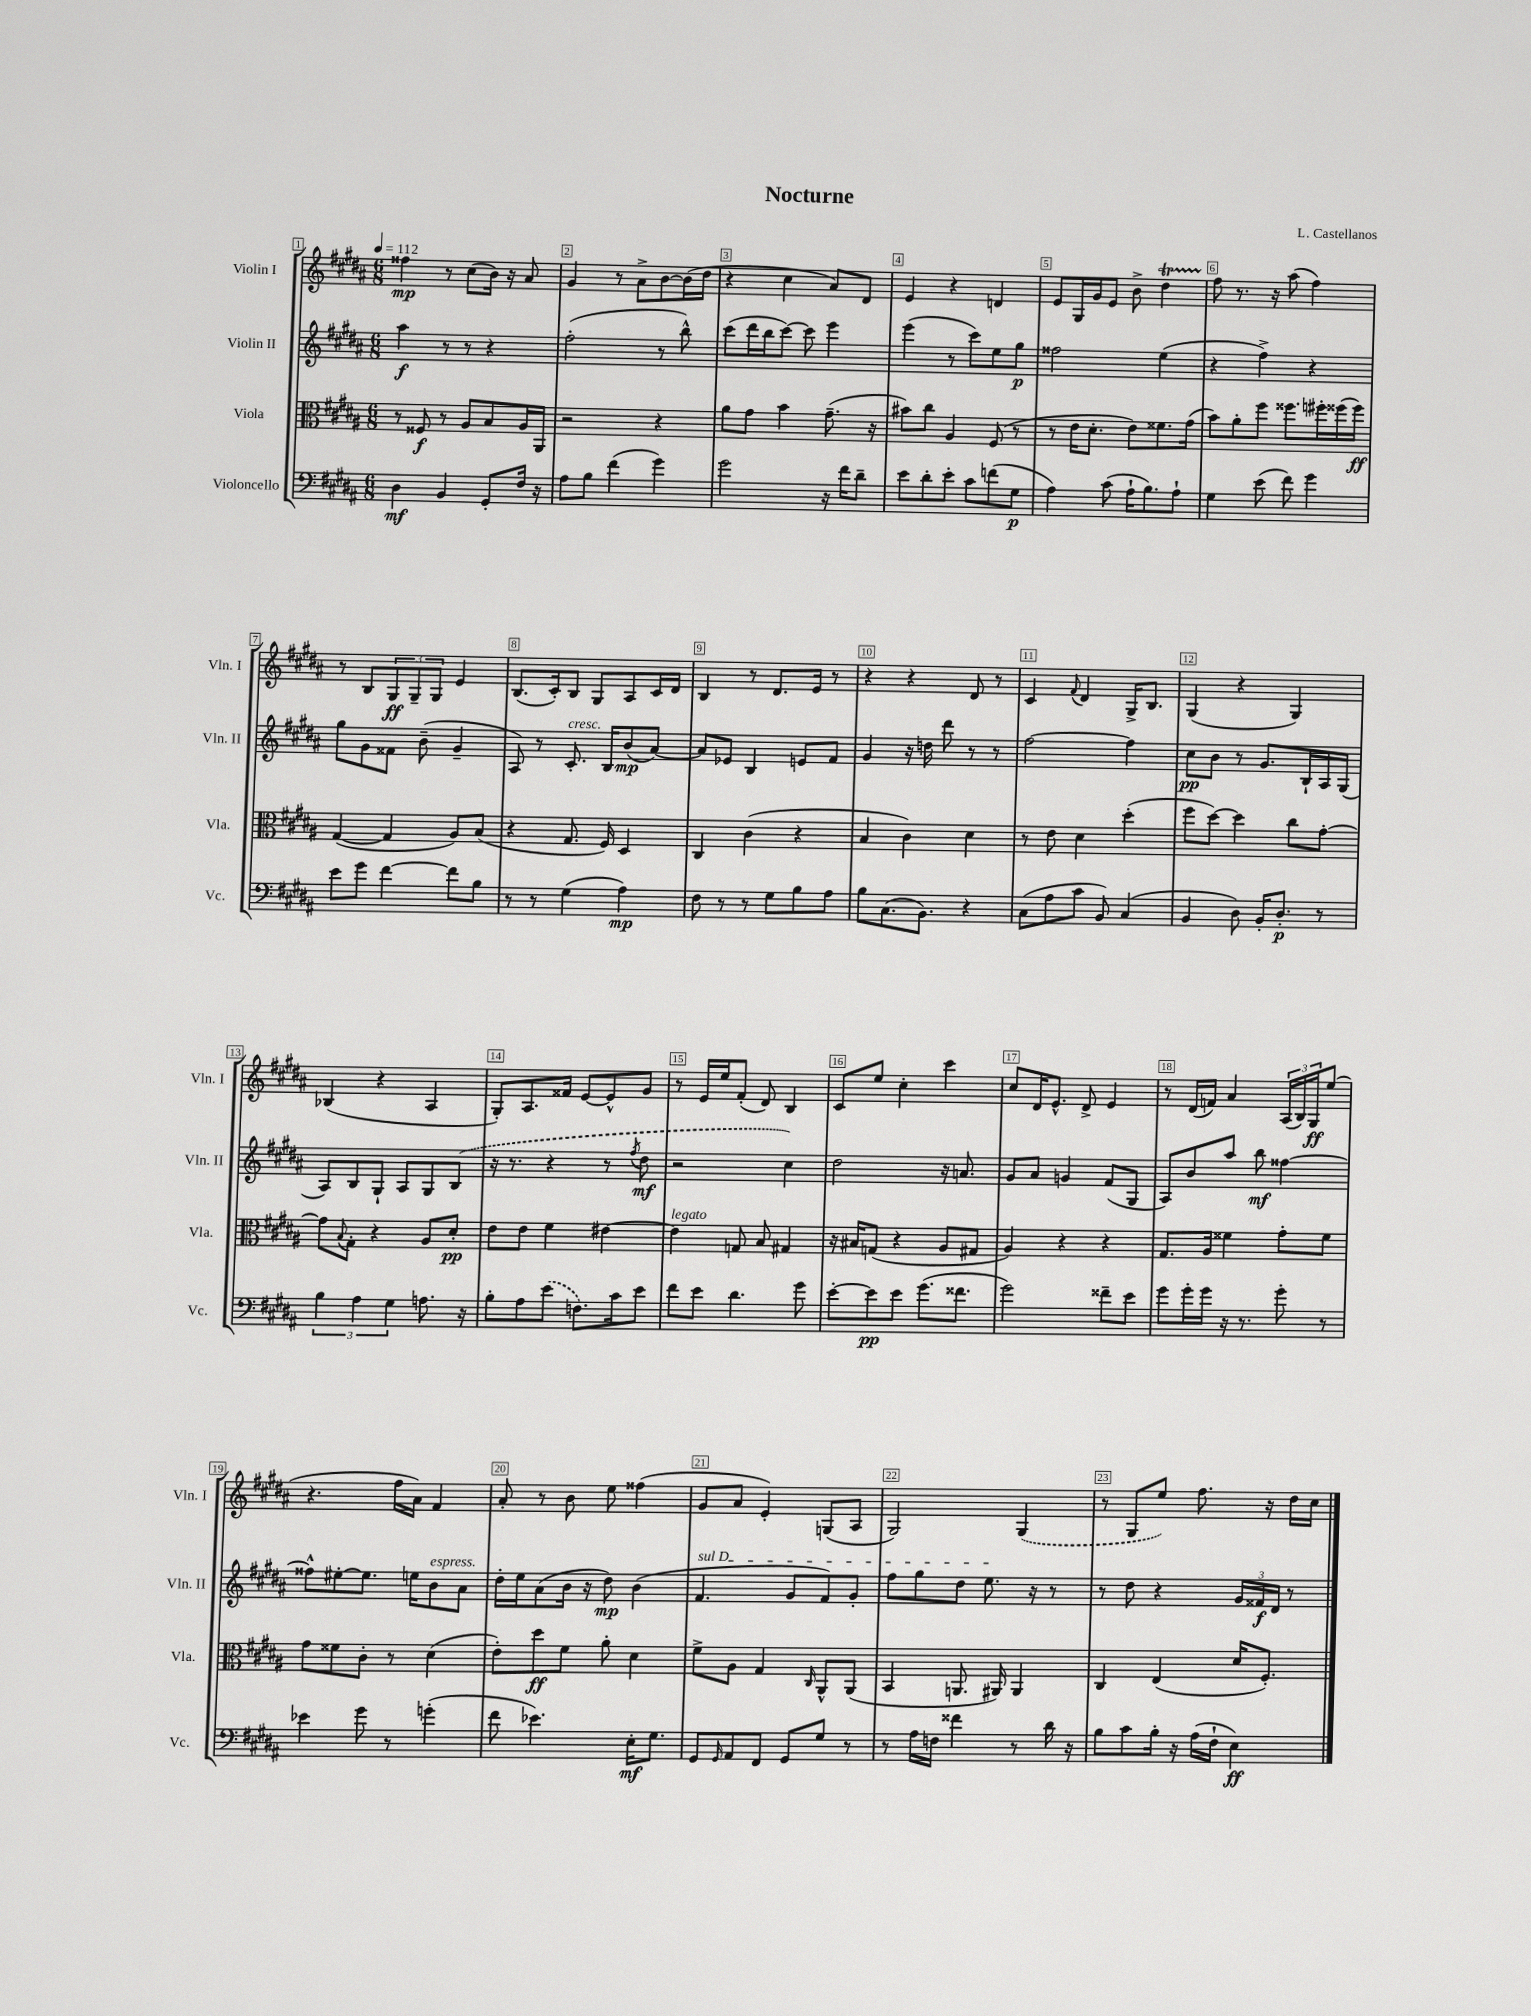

**kern	**dynam	**kern	**dynam	**kern	**dynam	**kern	**dynam
*part4	*part4	*part3	*part3	*part2	*part2	*part1	*part1
*staff4	*staff4	*staff3	*staff3	*staff2	*staff2	*staff1	*staff1
*I"Violoncello	*	*I"Viola	*	*I"Violin II	*	*I"Violin I	*
*I'Vc.	*	*I'Vla.	*	*I'Vln. II	*	*I'Vln. I	*
*clefF4	*	*clefC3	*	*clefG2	*	*clefG2	*
*k[f#c#g#d#a#]	*	*k[f#c#g#d#a#]	*	*k[f#c#g#d#a#]	*	*k[f#c#g#d#a#]	*
*M6/8	*	*M6/8	*	*M6/8	*	*M6/8	*
*MM112	*	*MM112	*	*MM112	*	*MM112	*
=1	=1	=1	=1	=1	=1	=1	=1
4D#\	mf	8r	.	4aa#\	f	4ff##X\	mp
.	.	8F##X/	f	.	.	.	.
4BB/	.	8r	.	8r	.	8r	.
.	.	8A#/L	.	8r	.	(8cc#\L	.
8GG#'/L	.	8B/	.	4r	.	16b\Jk)	.
.	.	.	.	.	.	16r	.
16F#/Jk	.	16A#/L	.	.	.	8a#/	.
16r	.	16AA#/JJ	.	.	.	.	.
=2	=2	=2	=2	=2	=2	=2	=2
8A#\L	.	2r	.	(2ff#'\	.	4g#/	.
8B\J	.	.	.	.	.	.	.
(4f#\	.	.	.	.	.	8r	.
.	.	.	.	.	.	8a#^\L	.
4g#\)	.	4r	.	8r	.	[8b\	.
.	.	.	.	8bb^^\)	.	(16b\L]	.
.	.	.	.	.	.	16dd#\JJ	.
=3	=3	=3	=3	=3	=3	=3	=3
2g#\	.	8a#\L	.	(8ccc#\L	.	4r	.
.	.	8g#\J	.	16ddd#\L	.	.	.
.	.	.	.	16bb\J	.	.	.
.	.	4b\	.	[8ccc#\J)	.	4cc#\	.
.	.	.	.	8ccc#\]	.	.	.
16r	.	(8.g#~\	.	4eee\	.	8a#/L)	.
16f#\KL	.	.	.	.	.	.	.
8d#~\J	.	.	.	.	.	8d#/J	.
.	.	16r	.	.	.	.	.
=4	=4	=4	=4	=4	=4	=4	=4
8e\L	.	8b#X\L)	.	(4eee\	.	4e/	.
8d#'\	.	8cc#\J	.	.	.	.	.
8e'\J	.	4A#/	.	8r	.	4r	.
8c#\L	.	.	.	8ccc#\L)	.	.	.
(8fn\	.	(8F#/	.	8ee\	.	4dn/	.
8G#\J	p	8r	.	8gg#\J	p	.	.
=5	=5	=5	=5	=5	=5	=5	=5
4A#\)	.	8r	.	2ff##X\	.	8e/L	.
.	.	16e\KL	.	.	.	16G#/L	.
.	.	8.d#'\J	.	.	.	16g#/J	.
(8c#\	.	.	.	.	.	8e/J	.
16A#`\KL	.	8e\L)	.	.	.	8b^\	.
8.B\)	.	.	.	.	.	.	.
.	.	8.f##X\	.	(4ee\	.	4dd#t\	.
8A#`\J	.	.	.	.	.	.	.
.	.	(16g#\Jk	.	.	.	.	.
=6	=6	=6	=6	=6	=6	=6	=6
4G#\	.	8b\L)	.	4r	.	8ff#\	.
.	.	8a#'\	.	.	.	8.r	.
(8e\	.	8ff#\J	.	4ff#^\)	.	.	.
.	.	.	.	.	.	16r	.
8f#\)	.	8.ff##X\L	.	.	.	(8aa#\	.
4g#\	.	.	.	4r	.	4ff#\)	.
.	.	16ff#X'\L	.	.	.	.	.
.	.	(16ff##X\	.	.	.	.	.
.	.	16ff##\JJ)	ff	.	.	.	.
!!LO:LB:g=z
=7	=7	=7	=7	=7	=7	=7	=7
8e\L	.	([4G#/	.	8gg#\L	.	8r	.
8g#\J	.	.	.	8g#\	.	8B/L	.
[4f#\	.	4G#/]	.	8f##X\J	.	12G#/	ff
.	.	.	.	.	.	12G#~/	.
.	.	.	.	(8b~\	.	.	.
.	.	.	.	.	.	12G#/J	.
8f#\L]	.	8A#/L)	.	4g#~/	.	4e/	.
8B\J	.	(8B/J	.	.	.	.	.
=8	=8	=8	=8	=8	=8	=8	=8
8r	.	4r	.	8A#/)	.	(8.B/L	.
8r	.	.	.	8r	.	.	.
.	.	.	.	.	.	16c#'/k)	.
!	!	!	!	!LO:TX:a:i:t=cresc.	!	!	!
(4G#\	.	8.G#/	.	8.c#'/	.	8B/J	.
.	.	.	.	.	.	8G#/L	.
.	.	16F#/)	.	16B/KL	.	.	.
4A#\)	mp	4D#/	.	(8b/	mp	8A#/	.
.	.	.	.	[8a#/J)	.	16c#/L	.
.	.	.	.	.	.	16d#/JJ	.
=9	=9	=9	=9	=9	=9	=9	=9
8F#\	.	4C#/	.	8a#/L]	.	4B/	.
8r	.	.	.	8e-X/J	.	.	.
8r	.	(4c#\	.	4B/	.	8r	.
8G#\L	.	.	.	.	.	8.d#/L	.
8B\	.	4r	.	8en/L	.	.	.
.	.	.	.	.	.	16e/Jk	.
8A#\J	.	.	.	8f#/J	.	8r	.
=10	=10	=10	=10	=10	=10	=10	=10
8B\L	.	4B/	.	4g#/	.	4r	.
(8.C#\	.	.	.	.	.	.	.
.	.	4c#\)	.	16r	.	4r	.
8.BB\J)	.	.	.	16ddn\	.	.	.
.	.	.	.	8ddd#\	.	.	.
4r	.	4d#\	.	8r	.	8d#/	.
.	.	.	.	8r	.	8r	.
=11	=11	=11	=11	=11	=11	=11	=11
(8C#\L	.	8r	.	[2ff#\	.	4c#/	.
8A#\	.	8e\	.	.	.	.	.
.	.	.	.	.	.	8qqf#/	.
8c#\J	.	4d#\	.	.	.	4d#/	.
8BB/)	.	.	.	.	.	.	.
(4C#/	.	(4dd#'\	.	4ff#\]	.	16G#^/KL	.
.	.	.	.	.	.	8.B/J	.
=12	=12	=12	=12	=12	=12	=12	=12
4BB/	.	8ff#\L	.	8cc#\L	pp	(4G#/	.
.	.	[8dd#\J)	.	8b\J	.	.	.
8D#\)	.	4dd#\]	.	8r	.	4r	.
16BB'/KL	.	.	.	8.g#/L	.	.	.
8.D#'/J	p	.	.	.	.	.	.
.	.	8cc#\L	.	.	.	4G#/)	.
.	.	.	.	16B`/L	.	.	.
8r	.	[8g#'\J	.	16A#/	.	.	.
.	.	.	.	(16G#/JJ	.	.	.
!!LO:LB:g=z
=13	=13	=13	=13	=13	=13	=13	=13
6B\	.	8g#\L]	.	8A#/L)	.	(4B-X/	.
.	.	8qqB/	.	.	.	.	.
.	.	8G#'\J	.	8B/	.	.	.
6A#\	.	.	.	.	.	.	.
.	.	4r	.	8G#`/J	.	4r	.
6G#\	.	.	.	.	.	.	.
.	.	.	.	8A#/L	.	.	.
8.An\	.	8A#/L	.	8G#/	.	4A#/	.
.	.	8d#'/J	pp	(8B/J	.	.	.
16r	.	.	.	.	.	.	.
=14	=14	=14	=14	=14	=14	=14	=14
8B'\L	.	8e\L	.	16r	.	8G#'/L)	.
.	.	.	.	8.r	.	.	.
8A#\	.	8e\J	.	.	.	8.A#/	.
(8e\J	.	4f#\	.	4r	.	.	.
.	.	.	.	.	.	16f##X/Jk	.
8.Fn\L)	.	.	.	.	.	[8e/L	.
.	.	[4e#X\	.	8r	.	8e^^/]	.
16c#\k	.	.	.	.	.	.	.
.	.	.	.	8qff#/	.	.	.
8e\J	.	.	.	8dd#\	mf	8g#/J	.
=15	=15	=15	=15	=15	=15	=15	=15
!	!	!LO:TX:a:i:t=legato	!	!	!	!	!
8f#\L	.	4e#\]	.	2r	.	8r	.
8e\J	.	.	.	.	.	16e/LL	.
.	.	.	.	.	.	16ee/J	.
4.d#\	.	8Gn/	.	.	.	(8f#'/J	.
.	.	8B/	.	.	.	8d#/)	.
.	.	4G#X/	.	4cc#\)	.	4B/	.
8g#\	.	.	.	.	.	.	.
=16	=16	=16	=16	=16	=16	=16	=16
[8e'\L	.	16r	.	2dd#\	.	8c#/L	.
.	.	16B#X/KL	.	.	.	.	.
8e\]	pp	(8Gn/J	.	.	.	8ee/J	.
8e\J	.	4r	.	.	.	4cc#'\	.
(8.g#\L	.	.	.	.	.	.	.
.	.	8A#/L	.	16r	.	4ccc#\	.
8.f##X\J	.	.	.	8.an/	.	.	.
.	.	8G#X/J	.	.	.	.	.
=17	=17	=17	=17	=17	=17	=17	=17
2g#\)	.	4A#/)	.	8g#/L	.	8cc#/L	.
.	.	.	.	8a#/J	.	16d#/K	.
.	.	.	.	.	.	8.e^^/J	.
.	.	4r	.	4gn/	.	.	.
.	.	.	.	.	.	8d#^/	.
8f##X~\L	.	4r	.	(8f#/L	.	4e/	.
8e\J	.	.	.	8G#/J	.	.	.
=18	=18	=18	=18	=18	=18	=18	=18
8g#\L	.	8.G#/L	.	8A#/L)	.	8r	.
16g#'\L	.	.	.	8b/	.	(16d#/LL	.
16g#\JJ	.	16A#/Jk	.	.	.	16fn/JJ)	.
16r	.	4f##X\	.	8aa#/J	.	4a#/	.
8.r	.	.	.	.	.	.	.
.	.	.	.	8bb\	mf	.	.
8g#'\	.	8g#'\L	.	[4ff##X\	.	(24A#/LL	.
.	.	.	.	.	.	24B/)	.
.	.	.	.	.	.	24G#/J	ff
8r	.	8f##\J	.	.	.	(8ee/J	.
!!LO:LB:g=z
=19	=19	=19	=19	=19	=19	=19	=19
4e-X\	.	8g#\L	.	8ff##X^^\L]	.	4.r	.
.	.	8f##X\	.	[8ee#X'\	.	.	.
8g#\	.	8c#'\J	.	8.ee#\J]	.	.	.
8r	.	8r	.	.	.	16ff#\LL	.
.	.	.	.	16een\KL	.	16a#\JJ)	.
!	!	!	!	!LO:TX:a:i:t=espress.	!	!	!
(4gn'\	.	(4d#\	.	8b\	.	4f#/	.
.	.	.	.	8a#\J	.	.	.
=20	=20	=20	=20	=20	=20	=20	=20
8f#\	.	8e'\L)	.	16dd#'\LL	.	8a#'/	.
.	.	.	.	16ee\J	.	.	.
4.e-X\)	.	8dd#\	ff	(8a#\	.	8r	.
.	.	8f#\J	.	16b\Jk	.	8b\	.
.	.	.	.	16r	.	.	.
.	.	8a#'\	.	8dd#\)	mp	8ee\	.
16E'\KL	mf	4d#\	.	(4b\	.	(4ff##X\	.
8.G#\J	.	.	.	.	.	.	.
=21	=21	=21	=21	=21	=21	=21	=21
!	!	!	!	!LO:TX:a:i:t=sul D	!	!	!
8GG#/L	.	8f#^\L	.	4.f#/	.	8g#/L	.
16qqGG#/	.	.	.	.	.	.	.
8AA#/	.	8A#\J	.	.	.	8a#/J	.
8FF#/J	.	4G#/	.	.	.	4e'/)	.
8GG#/L	.	.	.	8g#/L	.	.	.
.	.	16qqC#/	.	.	.	.	.
8G#/J	.	8AA#^^/L	.	8f#/)	.	(8Gn/L	.
8r	.	(8AA#/J	.	8g#'/J	.	8A#/J	.
=22	=22	=22	=22	=22	=22	=22	=22
8r	.	4BB/	.	8ff#\L	.	2G#/)	.
16A#\LL	.	.	.	8gg#\	.	.	.
16Fn\JJ	.	.	.	.	.	.	.
4f##X\	.	8.AAn/	.	8dd#\J	.	.	.
.	.	.	.	8.ee\	.	.	.
.	.	16AA#X/)	.	.	.	.	.
8r	.	4AA#/	.	.	.	(4G#/	.
.	.	.	.	16r	.	.	.
16d#\	.	.	.	8r	.	.	.
16r	.	.	.	.	.	.	.
=23	=23	=23	=23	=23	=23	=23	=23
8B\L	.	4C#/	.	8r	.	8r	.
8c#\	.	.	.	8dd#\	.	8G#/L	.
16B'\Jk	.	(4E/	.	4r	.	8ee/J)	.
16r	.	.	.	.	.	.	.
(16A#\LL	.	.	.	.	.	8.ff#\	.
16F#`\JJ	.	.	.	.	.	.	.
4E\)	ff	16d#/KL	.	24g#/LL	.	.	.
.	.	.	.	24f##X/	f	.	.
.	.	8.F#'/J)	.	.	.	16r	.
.	.	.	.	24d#/JJ	.	.	.
.	.	.	.	8r	.	16dd#\LL	.
.	.	.	.	.	.	16cc#\JJ	.
==	==	==	==	==	==	==	==
*-	*-	*-	*-	*-	*-	*-	*-
